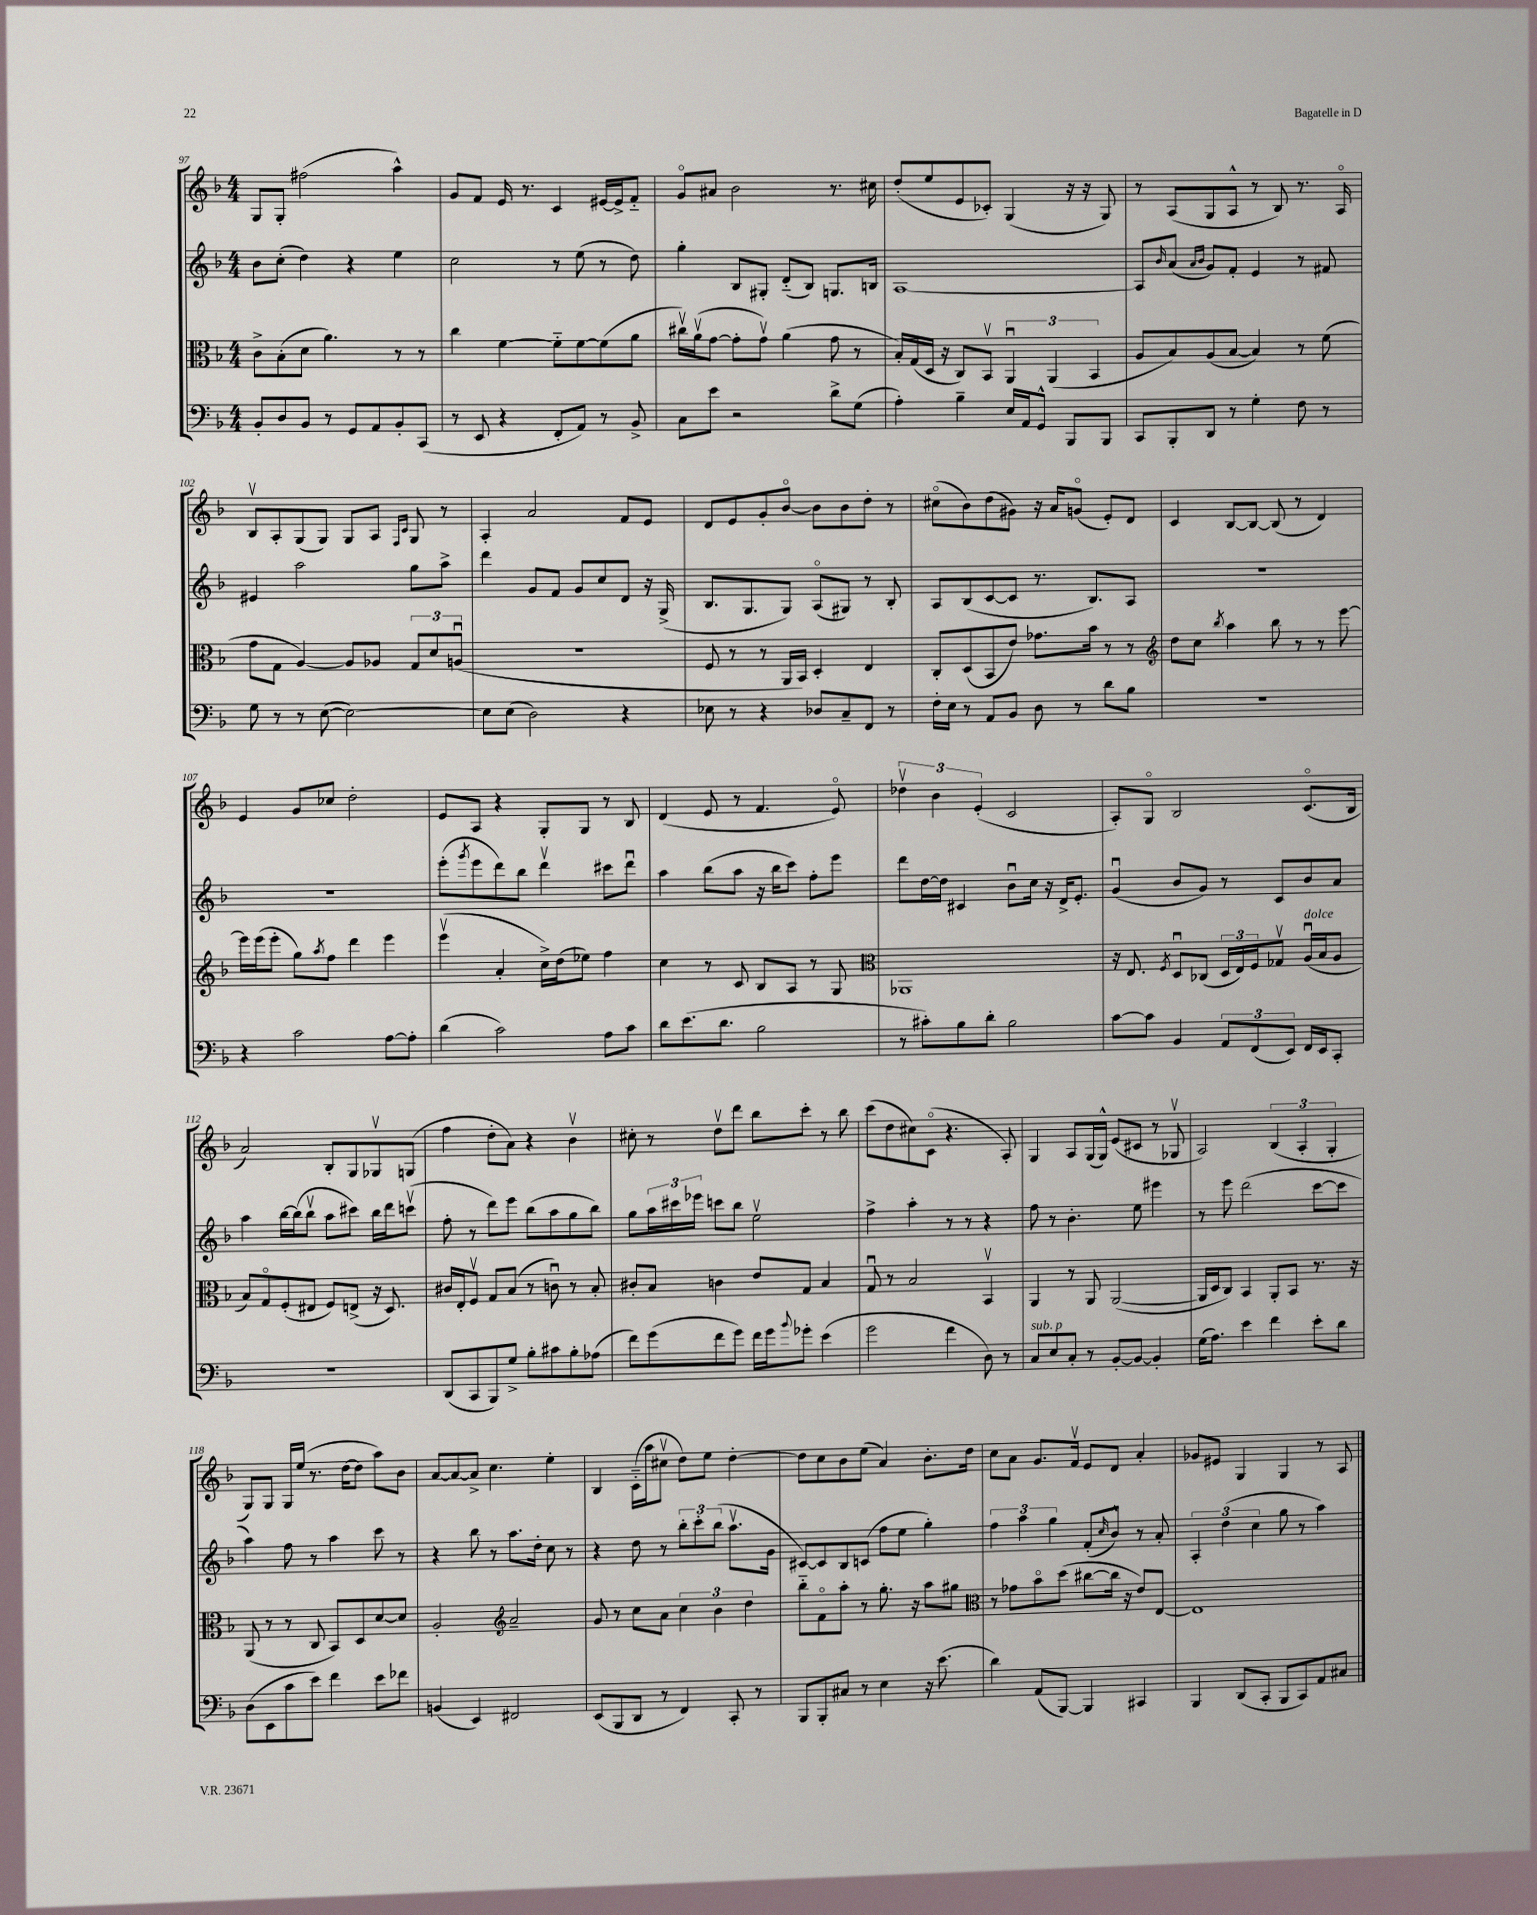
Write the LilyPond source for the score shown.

<<
\new StaffGroup <<
\new Staff = "s0" {
    \clef treble \key f \major \numericTimeSignature \time 4/4
    g8 g8-. fis''2( a''4-^) |
    g'8 f'8 e'16 r8. c'4 eis'16~ eis'16-> f'8-_ |
    g'8\flageolet ais'8 bes'2 r8. cis''16 |
    d''8-.( e''8 e'8 ces'8-.) g4( r16 r16 g8) |
    r8 a8( g8 a8-^ r8 bes8) r8. a16\flageolet |
    bes8\upbow a8-. g8( g8) g8 a8 \grace { f16 c'16 } g8 r8 |
    a4-. a'2 f'8 e'8 |
    d'8 e'8 g'8-. bes'8~\flageolet bes'8 bes'8 d''8-. r8 |
    cis''8\flageolet( bes'8) d''8( gis'8) r16 a'16 g'8\flageolet( e'8-.) d'8 |
    c'4 bes8~ bes8~ bes8( r8 d'4) |
    e'4 g'8 ces''8 d''2-. |
    e'8 a8 r4 g8-. g8 r8 bes8 |
    d'4( e'8 r8 f'4. e'8\flageolet) |
    \tuplet 3/2 { des''4\upbow bes'4 e'4-.( } c'2 |
    a8-.) g8\flageolet bes2 c'8.\flageolet( bes16 |
    a'2) bes8-. g8 ges8\upbow g8( |
    f''4 d''8-. a'8) r4 bes'4\upbow |
    cis''8-. r8 d''8\upbow d'''8 bes''8 c'''8-. r8 bes''8 |
    c'''8( d''8 cis''8) c'8\flageolet( r4. a8-.) |
    g4 a8 g16( g16-^) e'8( cis'8 r8 ges8\upbow |
    a2) \tuplet 3/2 { bes4( a4-. g4-. } |
    g8) g8 g16 e''16( r8. d''16~ d''8 a''8) bes'8 |
    a'8~ a'8~ a'8-> c''4. e''4-. |
    bes4 c'16-_( a''16 cis''8\upbow d''8) e''8 d''4~-. |
    d''8 c''8 bes'8 e''8( a'4) bes'8.-. d''16 |
    c''8 a'8 g'8. f'16\upbow e'8 d'8 a'4-. |
    ges'8 eis'8 g4 g4 r8 a8 \bar "|." |
}
\new Staff = "s1" {
    \clef treble \key f \major \numericTimeSignature \time 4/4
    bes'8 c''8-.( d''4) r4 e''4 |
    c''2 r8 e''8( r8 d''8) |
    g''4-. bes8 gis8-. d'8-_( bes8) g8. b16 |
    a1~ |
    a8 \grace { bes'16 } a'8( \grace { a'16 bes'16 } g'8) f'8-. e'4 r8 fis'8 |
    eis'4 a''2 g''8 a''8-> |
    d'''4 g'8 f'8 g'8 c''8 d'8 r16 g16->( |
    bes8. g8. g8) a8\flageolet( gis8) r8 bes8-. |
    a8 bes8( c'8~ c'8 r8. bes8.) a8 |
    R1 |
    R1 |
    e'''8-.( \acciaccatura { g'''8 } e'''8 d'''8) bes''8 d'''4\upbow cis'''8 d'''8\downbow |
    a''4 bes''8( a''8 r16 bes''16 c'''8) f''8-. e'''8 |
    d'''8 d''16~ d''16 cis'4 bes'8\downbow c''16 r16 d'16-> e'8.-. |
    g'4\downbow( bes'8 g'8) r8 c'8 bes'8 a'8 |
    a''4 bes''16~ bes''16( bes''8\upbow a''8 cis'''8) bes''16 d'''16 c'''8\upbow( |
    f''8-. r8 d'''8) e'''8 bes''8( a''8 g''8 bes''8) |
    g''8 \tuplet 3/2 { a''16 cis'''16 ees'''16 } c'''8 bes''8 e''2\upbow |
    f''4-> a''4-. r8 r8 r4 |
    f''8 r8 bes'4.-. e''8 eis'''4 |
    r8 e'''8 d'''2( c'''8~ c'''8 |
    a''4) f''8 r8 a''4 c'''8 r8 |
    r4 bes''8 r8 a''8. d''16-. c''8 r8 |
    r4 d''8 r8 \tuplet 3/2 { bes''8-. c'''8-. bes''8( } a''8.\upbow g'16 |
    cis'8~) cis'8 bes8 c'8( f''8 e''8 g''4-.) |
    \tuplet 3/2 { f''4 a''4 g''4 } f'8-.( \grace { c''16 } bes'8-^) r8 a'8-. |
    \tuplet 3/2 { a4-. d''4( c''4 } g''8 r8 a''4) \bar "|." |
}
\new Staff = "s2" {
    \clef alto \key f \major \numericTimeSignature \time 4/4
    c'8-> bes8-.( d'8 a'4.) r8 r8 |
    c''4 f'4~ f'8-_ f'8~ f'8( a'8 |
    cis''16\upbow) a'16\upbow( g'8~ g'8-. g'8\upbow) a'4( g'8 r8 |
    bes16-.) g16( d16 r16 c8) bes,8\upbow \tuplet 3/2 { a,4\downbow a,4( bes,4 } |
    a8 bes8) a8( bes8~ bes4) r8 f'8( |
    g'8 g8 a4~) a8 aes8 \tuplet 3/2 { g8 d'8 a8\downbow( } |
    R1 |
    f8 r8 r8 a,16 bes,16) d4-. e4 |
    c8-. d8( bes,8 e'8) ges'8. bes'16 r8 r8 |
    \clef treble d''8 c''8 \acciaccatura { bes''8 } a''4 bes''8 r8 r8 e'''8~ |
    e'''16 e'''16( e'''8-. g''8) \acciaccatura { a''8 } f''8 d'''4 e'''4 |
    e'''4\upbow( a'4-. c''16->) d''16( ees''8) f''4 |
    c''4 r8 c'8 bes8 a8 r8 g8 |
    \clef alto aes,1 |
    r16 e8. \acciaccatura { f8 } d8\downbow ces8( \tuplet 3/2 { d16 e16) f16 } ges8\upbow a16\downbow^\markup { \italic "dolce" }( bes16 a8 |
    bes8) g8\flageolet f8-.( eis8 f8) e8->( r16 d8.) |
    cis'16 e16-. f8\upbow g8 bes8( r8 c'8\downbow) r8 bes8-. |
    cis'8-. bes8 c'4 e'8 g8 bes4 |
    g8\downbow r8 bes2 bes,4\upbow |
    a,4 r8 a,8 a,2~( |
    a,16 d16 c8) bes,4 a,8-. bes,8 r8. r16 |
    a,8( r8 r8 c8 bes,8) d8 d'8~ d'8 |
    a2-. \clef treble a'2-- |
    g'8 r8 c''8 a'8 \tuplet 3/2 { c''4 bes'4 d''4 } |
    bes''8-_ f'8\flageolet a''8-. r8 g''8.-. r16 a''8 gis''8 |
    \clef alto r8 ges'8 bes'8\flageolet d''8( cis''8~ cis''16 r16 e'8) e8~ |
    e1 \bar "|." |
}
\new Staff = "s3" {
    \clef bass \key f \major \numericTimeSignature \time 4/4
    bes,8-. d8 bes,8 r8 g,8 a,8 bes,8-. c,8( |
    r8 e,8 r4 f,8-. a,8) r8 bes,8-> |
    c8 e'8 r2 d'8-> g8( |
    a4-.) bes4-- e16 a,16 g,8-^ bes,,8 bes,,8 |
    c,8 bes,,8-. d,8 r8 g4-. f8 r8 |
    g8 r8 r8 e8~( e2~) |
    e8 e8( d2) r4 |
    ees8 r8 r4 des8 c8-- f,8 r8 |
    f16-. e16 r8 a,8 bes,8 d8 r8 d'8 bes8 |
    R1 |
    r4 c'2 a8~ a8-. |
    d'4( c'2) a8 c'8 |
    d'8 e'8.( d'8. bes2 |
    r8 cis'8-.) bes8 d'8-. bes2 |
    c'8~ c'8 bes,4 \tuplet 3/2 { a,8 f,8( e,8) } f,16 e,16 c,8-. |
    R1 |
    d,8( c,8 bes,,8) g8-> bes8-. cis'8 bes8-. aes8( |
    f'8) g'8( f'8 g'8) f'16 g'16 \appoggiatura { bes'8 } ges'8-. e'4( |
    g'2 f'4 d8) r8 |
    c8^\markup { \italic "sub. p" } e8 c8-. r8 bes,8~-. bes,8~ bes,4-. |
    g16( a8.) e'4 f'4 e'8-. d'8 |
    d8( e,8 c'8 e'8) f'4 e'8 fes'8 |
    b,4( e,4) fis,2 |
    e,8( bes,,8 d,8 r8 f,4) c,8-. r8 |
    bes,,8 bes,,8-. cis8 r8 e4 r16 e'8.( |
    d'4) a,8( bes,,8~) bes,,4 cis,4 |
    bes,,4 d,8( c,8-. bes,,8 c,8) a,8 cis8 \bar "|." |
}
>>
>>
\layout { \context { \Score currentBarNumber = #97 } }
